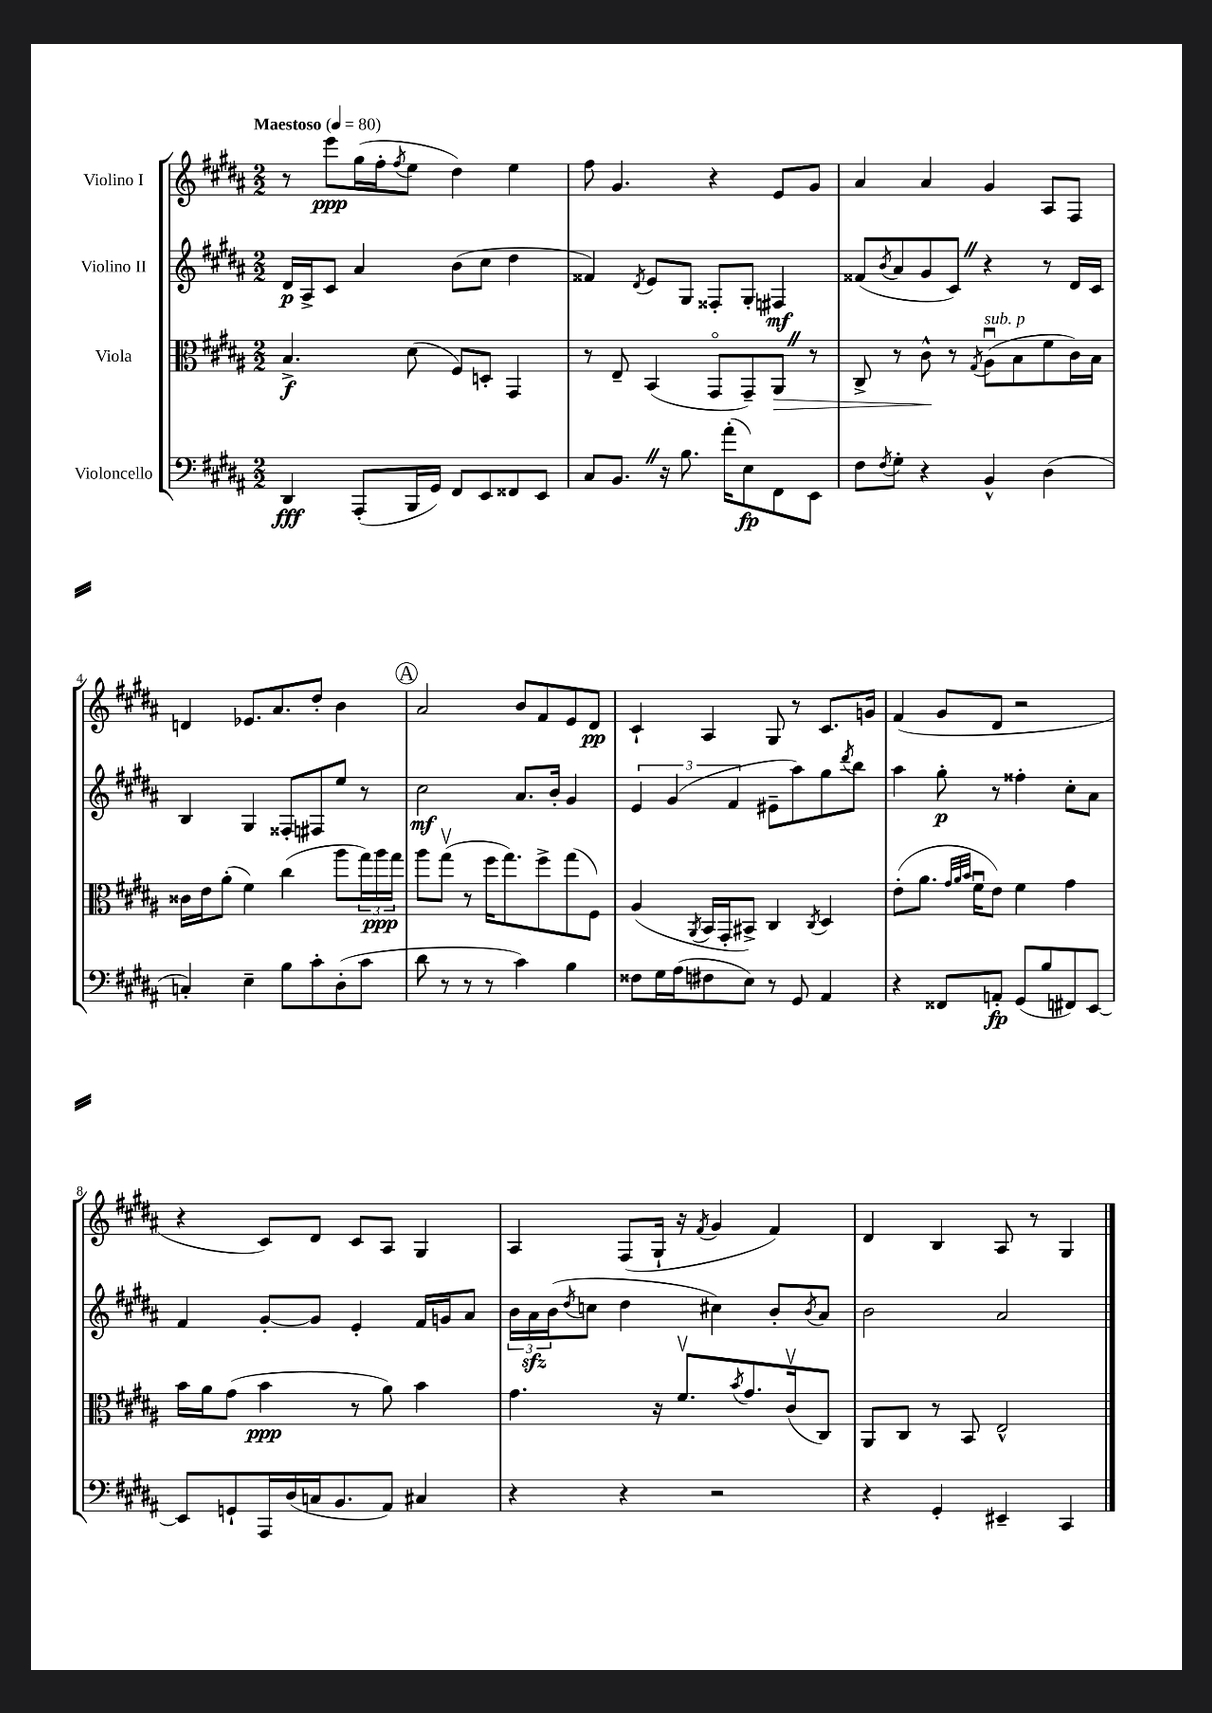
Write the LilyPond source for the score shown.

<<
\new StaffGroup <<
\new Staff = "s0" \with { instrumentName = "Violino I" } {
    \clef treble \key b \major \numericTimeSignature \time 2/2 \tempo "Maestoso" 4 = 80
    r8 e'''8\ppp gis''16( fis''16-. \acciaccatura { fis''8 } e''8 dis''4) e''4 |
    fis''8 gis'4. r4 e'8 gis'8 |
    ais'4 ais'4 gis'4 ais8 fis8 |
    d'4 ees'8. ais'8. dis''8-. b'4 |
    \mark \markup { \circle "A" } ais'2 b'8 fis'8 e'8 dis'8\pp |
    cis'4-! ais4 gis8 r8 cis'8. g'16 |
    fis'4( gis'8 dis'8 r2 |
    r4 cis'8) dis'8 cis'8 ais8 gis4 |
    ais4 fis8( gis16-! r16 \acciaccatura { fis'8 } gis'4 fis'4) |
    dis'4 b4 ais8 r8 gis4 \bar "|." |
}
\new Staff = "s1" \with { instrumentName = "Violino II" } {
    \clef treble \key b \major \numericTimeSignature \time 2/2
    dis'16\p ais16-> cis'8 ais'4 b'8( cis''8 dis''4 |
    fisis'4) \acciaccatura { dis'8 } e'8 gis8 fisis8-. gis8-. fis4\mf |
    fisis'8( \acciaccatura { b'8 } ais'8 gis'8 cis'8) \once \override BreathingSign.text = \markup { \musicglyph "scripts.caesura.straight" } \breathe r4 r8 dis'16 cis'16 |
    b4 gis4 fisis8-. fis8 e''8 r8 |
    \mark \markup { \circle "A" } cis''2\mf ais'8. b'16-. gis'4 |
    \tuplet 3/2 { e'4 gis'4( fis'4 } eis'8-- ais''8) gis''8 \acciaccatura { dis'''8 } b''8 |
    ais''4 gis''8-.\p r8 fisis''4-. cis''8-. ais'8 |
    fis'4 gis'8~-. gis'8 e'4-. fis'16 g'16 ais'8 |
    \tuplet 3/2 { b'16 ais'16\sfz b'16( } \acciaccatura { dis''8 } c''8 dis''4 cis''4) b'8-. \acciaccatura { b'8 } ais'8 |
    b'2 ais'2 \bar "|." |
}
\new Staff = "s2" \with { instrumentName = "Viola" } {
    \clef alto \key b \major \numericTimeSignature \time 2/2
    b4.->\f dis'8( fis8) d8-. gis,4 |
    r8 e8-- b,4( gis,8\flageolet gis,8--) ais,8\> \once \override BreathingSign.text = \markup { \musicglyph "scripts.caesura.straight" } \breathe r8 |
    cis8-> r8 cis'8-^\! r8 \acciaccatura { gis8 } ais8\downbow^\markup { \italic "sub. p" }( b8 fis'8 cis'16) b16 |
    cisis'16 e'16 ais'8-.( fis'4) cis''4( ais''8 \tuplet 3/2 { gis''16) ais''16\ppp gis''16 } |
    \mark \markup { \circle "A" } ais''8 gis''8\upbow( r8 fis''16 gis''8.) fis''8-> gis''8( fis8) |
    ais4( \acciaccatura { ais,8 } b,16 gis,16-. bis,8->) cis4 \acciaccatura { cis8 } dis4 |
    e'8-.( ais'8. \grace { gis'32 ais'32 b'32 } fis'16\downbow e'8) fis'4 gis'4 |
    b'16 ais'16 gis'8( b'4\ppp r8 ais'8) b'4 |
    gis'4. r16 fis'8.\upbow \acciaccatura { b'8 } gis'8. cis'16\upbow( cis8) |
    ais,8 cis8 r8 b,8 e2-^ \bar "|." |
}
\new Staff = "s3" \with { instrumentName = "Violoncello" } {
    \clef bass \key b \major \numericTimeSignature \time 2/2
    dis,4\fff ais,,8-.( b,,16 gis,16) fis,8 e,8 fisis,8 e,8 |
    cis8 b,8. \once \override BreathingSign.text = \markup { \musicglyph "scripts.caesura.straight" } \breathe r16 b8. ais'16-.( e8\fp) fis,8 e,8 |
    fis8 \acciaccatura { fis8 } gis8-. r4 b,4-^ dis4( |
    c4-.) e4-- b8 cis'8-. dis8-.( cis'8 |
    \mark \markup { \circle "A" } dis'8 r8 r8 r8 cis'4) b4 |
    fisis8 gis16 ais16( fis8 e8) r8 gis,8 ais,4 |
    r4 fisis,8 a,8-.\fp gis,8( b8 fis,8) e,8~ |
    e,8 g,8-! ais,,16 dis16( c16 b,8. ais,8) cis4 |
    r4 r4 r2 |
    r4 gis,4-. eis,4-- cis,4 \bar "|." |
}
>>
>>
